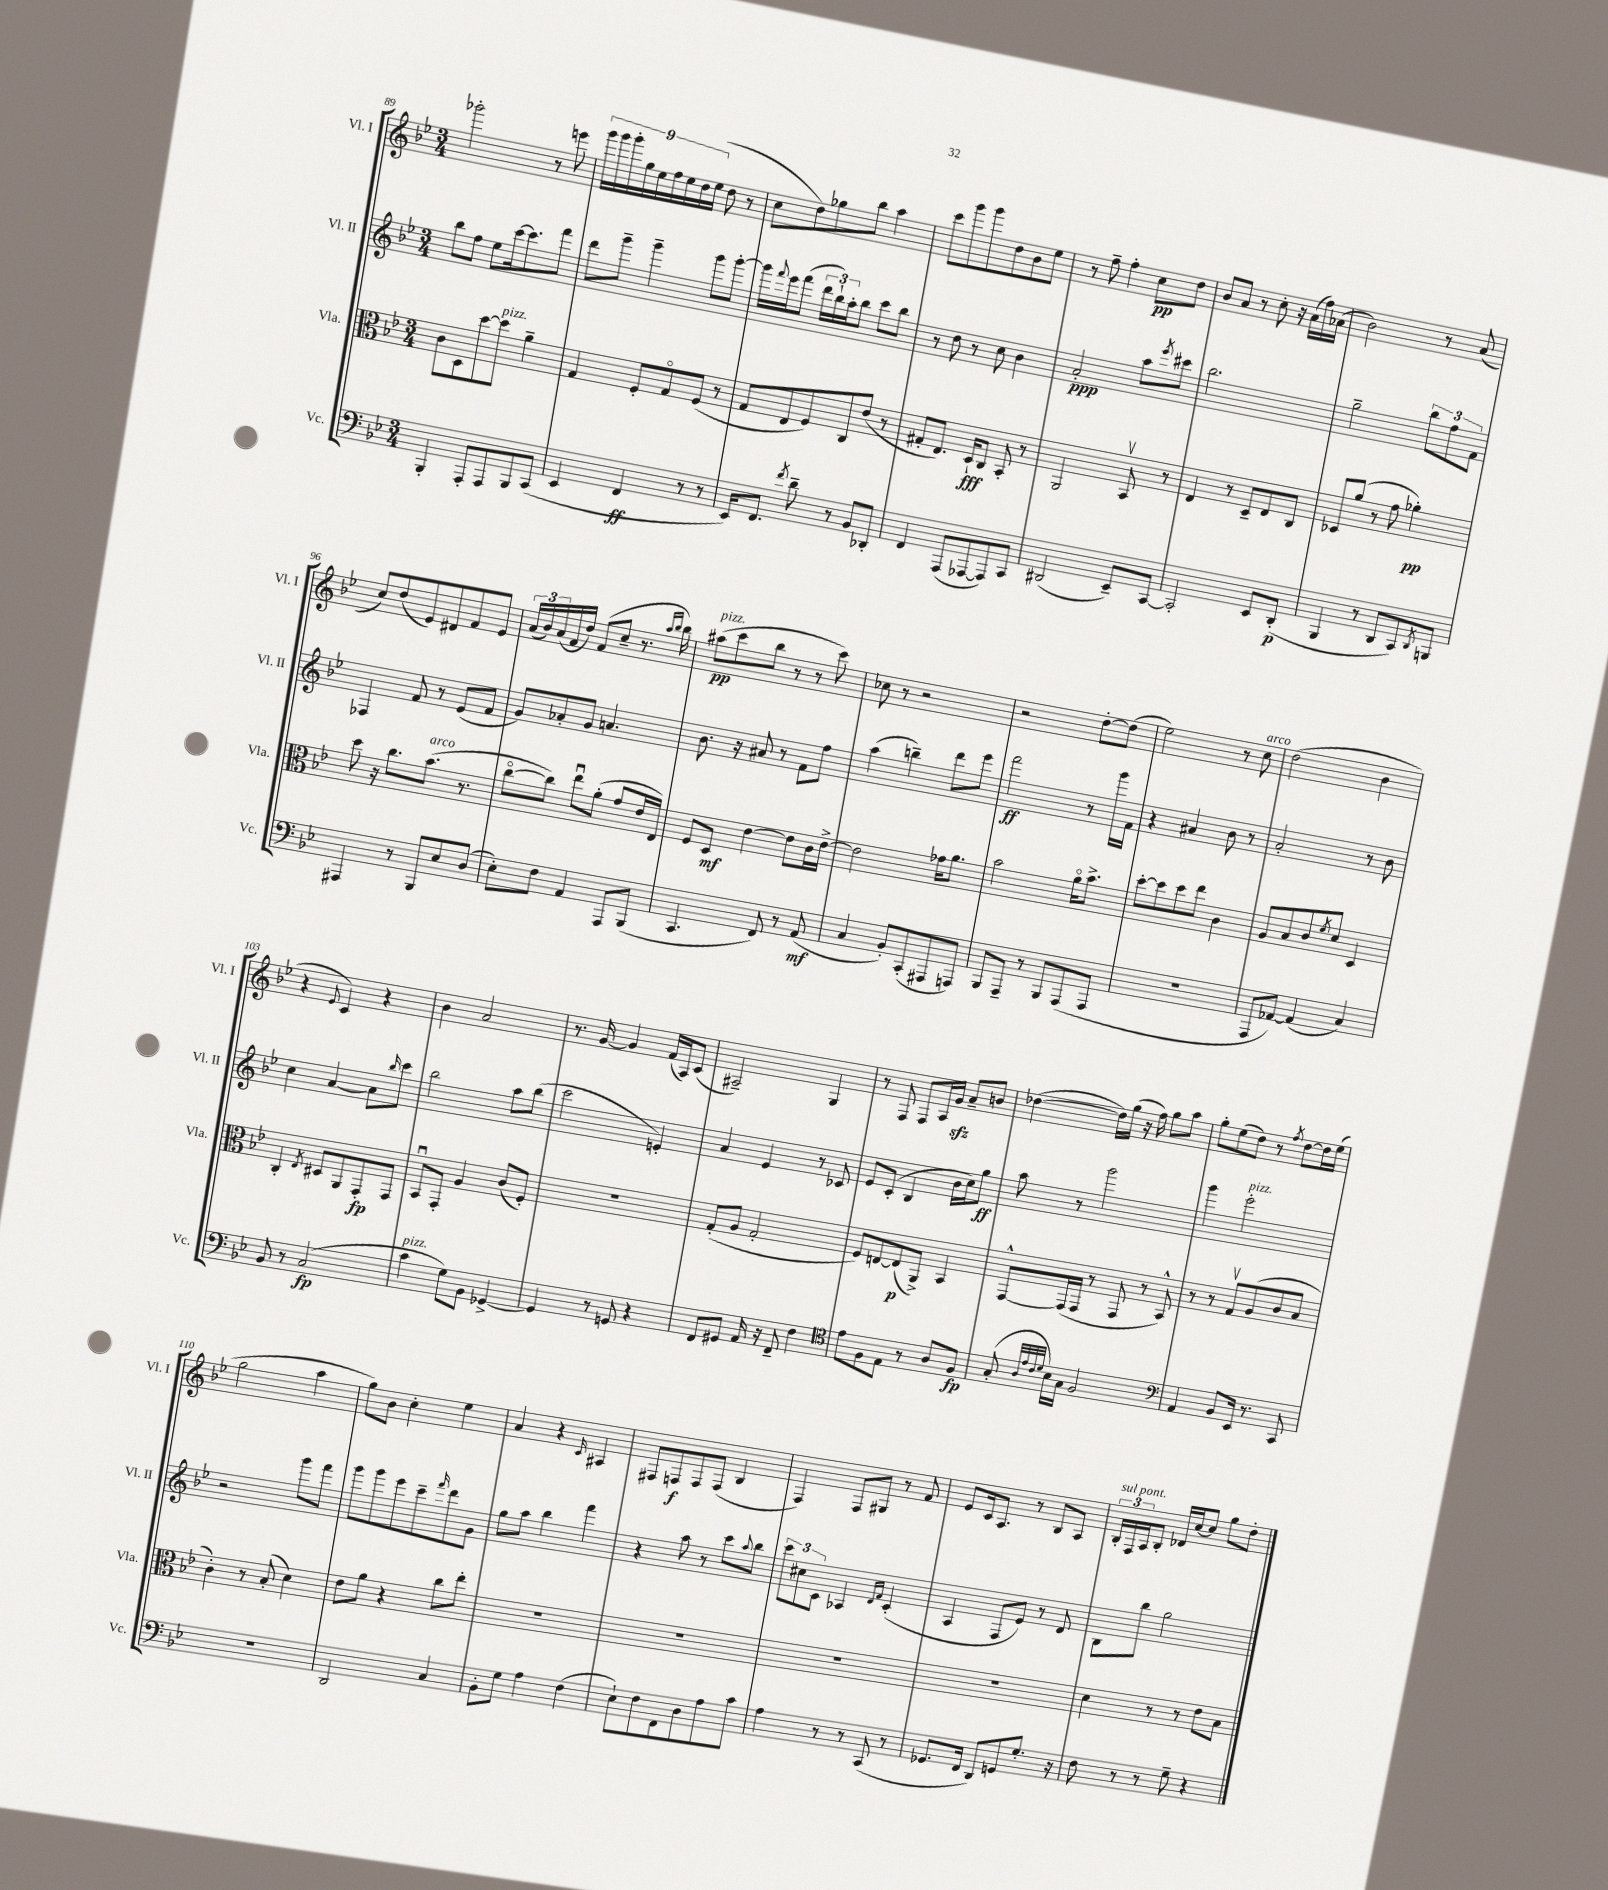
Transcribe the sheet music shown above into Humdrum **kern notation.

**kern	**kern	**kern	**kern
*staff4	*staff3	*staff2	*staff1
*clefF4	*clefC3	*clefG2	*clefG2
*k[b-e-]	*k[b-e-]	*k[b-e-]	*k[b-e-]
*M3/4	*M3/4	*M3/4	*M3/4
4BBB-'/	8c\L	8bb-\L	2ggg-'\
.	8D\	8ff\J	.
8AAA'/L	[8dd\	8ee-\L	.
8AAA/	8dd\]J	[16ccc\k	.
.	.	8.ccc\]	.
8BBB-/	4a~\	.	8r
(8CC/J	.	8fff\J	8eee\
=	=	=	=
4EE-/	4G/	8ddd\L	18ggg\LL
.	.	.	18ggg\
.	.	.	18ggg'\
.	.	8ggg~\J	.
.	.	.	18gg\
.	.	.	18ee-\
4FF/	8F'/L	4ggg~\	.
.	.	.	18ff\
.	.	.	18ee-\
.	8Go/	.	.
.	.	.	18dd\
.	.	.	(18ee-\JJ
8r	(8F/J	8ggg\L	8dd\
8r	8r	[8ggg'\J	8r
=	=	=	=
16EE-/LK)	8G/L	16ggg\]LL	8cc\L
.	.	8qqfff/	.
8.FF/J	.	16eee-\J	.
.	8E-/	(8fff\J	8dd\)
8qf/	.	.	.
8d~\	8F/)	24ddd\LL	8gg-\
.	.	24bb-`\)	.
.	.	24aa'\J	.
8r	8C/	8bb-\J	8bb-\J
8BB-/L	(8e-/J	8ccc\L	4aa\
8DD-'/J	8r	8bb-\J	.
=	=	=	=
4FF/	8G#'/L	8r	8ccc\L
.	8.E-/J)	8dd\	8ggg\
(8AAA/L	.	8r	8ggg\
.	16D`/LK	.	.
[8AAA-/	8C/J	8cc\	8dd\
8AAA-/])	8BB-'/	4b-\	8b-\
8CC/J	8r	.	8ee-\J
=	=	=	=
(2DD#/	2AA/	2a'/	8r
.	.	.	8ff~\
.	.	.	4ff'\
8EE-~/L)	8BB-v/	8aa\L	8cc\L
.	.	8qeee-/	.
[8CC/J	8r	8ccc#\J	8dd\J
=	=	=	=
2CC'/]	4E-/	2.bb-\	8b-/L
.	.	.	8a/J
.	8r	.	8r
.	8D~/L	.	8cc'\
8EE-/L	8E-/	.	16r
.	.	.	(16a\LL
(8DD'/J	8C/J	.	16ff\)
.	.	.	(16a-\JJ
=	=	=	=
4BBB-/	8D-/L	2gg~\	2b-\)
.	(8a/J	.	.
8r	8r	.	.
8DD/L	8g\	.	.
8CC/)	4a-'\)	12bb-\L	8r
.	.	12ff\	.
8qDD/	.	.	.
8BBB/J	.	.	(8a/
.	.	12f\J	.
=	=	=	=
4AAA#/	8dd\	4F-/	8cc/L)
.	16r	.	(8dd/
.	8.cc\L	.	.
8r	.	8f/	8e-/)
8BBB-/L	(8.b-\J	8r	8d#/
8E-/	.	(8e-/L	8f/
.	8.r	.	.
(8D/J	.	8f/J	8e-/J
=	=	=	=
8E-'\L)	[8cco\L	8g/L)	(24a/LL
.	.	.	24b-/)
.	.	.	(24a/
8F\J	8cc\]J)	8a-'/	16f/
.	.	.	16dd/JJ)
4AA/	8ee-u\L	8g/J	(8f/L
.	(8a'\J	4.a/	8cc~/J
8AAA/L	8g/L	.	8.r
(8BBB-/J	16e-/L	.	.
.	.	.	16qqaa/LL
.	.	.	16qqbb-/JJ
.	16E-/JJ)	.	16bb-\)
=	=	=	=
4.CC/	8F/L	8.b-\	(8aa#\L
.	8D/J	.	8ccc\
.	.	16r	.
.	[4e-\	8a#/	8bb-\J
8FF/)	.	8r	8r
8r	8e-\]L	8f\L	8r
(8AA/	16c\L	8ff\J	8ccc\)
.	[16e-^\JJ	.	.
=	=	=	=
4C/	2e-\]	(4aa\	8cc-\
.	.	.	8r
8BB-'/L)	.	4bb~\)	2r
(8CC'/	.	.	.
8AAA#/	16g-\LK	8ddd\L	.
.	8.a\J	.	.
8AAA/J)	.	8eee-\J	.
=	=	=	=
8BBB-/L	2b-\	2fff\	2r
8AAA~/J	.	.	.
8r	.	.	.
8BBB-/L	.	.	.
(8AAA/	16ao\LK	8r	[8dd'\L
.	8.b-^\J	.	.
8AAA/J	.	16ggg\LL	(8dd\]J
.	.	16f\JJ	.
=	=	=	=
2.r	[8dd'\L	4r	2ee-\)
.	8dd\]	.	.
.	8dd\	4a#/	.
.	8ee-\J	.	.
.	4c\	8b-\	8r
.	.	8r	8cc\
=	=	=	=
8AAA/L	8A/L	2a'/	(2dd\
[8AA-/J)	8B-/	.	.
(4AA-/]	8c/	.	.
.	8qf/	.	.
.	8d/J	.	.
4C/)	4D/	8r	4b-\
.	.	8b-\	.
=	=	=	=
8BB-/	4C'/	4cc\	4r
8r	.	.	.
.	8qE-/	.	8qqe-/
(2C/	8D#/L	[4a/	4c/)
.	8AA/	.	.
.	8GG'/	8a\]L	4r
.	.	16qqbb-/	.
.	8GG/J	8ccc\J	.
=	=	=	=
4c\	8BB-u/L	2bb-\	4b-\
.	8GG'/J	.	.
8G\L)	4A/	.	2a/
8BB-\J	.	.	.
[4GG-^/	(8c/L	8aa\L	.
.	8F'/J)	(8bb-\J	.
=	=	=	=
4GG-/]	2.r	2ccc\	8.r
.	.	.	[16g/
8r	.	.	4g/]
8GG/	.	.	.
4r	.	4e'/)	(16f/LL
.	.	.	16A/J)
.	.	.	(8c/J
=	=	=	=
8FF/L	(8G'/L	4a/	2A#~/)
8GG#/J	8A/J	.	.
16AA/	2G'/	4e-/	.
16r	.	.	.
8FF~/	.	.	.
4F\	.	8r	4G/
.	.	8c-/	.
=	=	=	=
*clefC4	*	*	*
8e-\L	8F/L)	8e-/L	8r
8F\	[8E/	(8c'/J	8F/
8E-\J	(8E/]	4B-/	8F/L
8r	8AA^/J)	.	16A/L
.	.	.	16g/JJ
8A/L	4BB-/	16b-\LL	8a~/L
.	.	16cc\J)	.
8F/J	.	8gg\J	8b/J
=	=	=	=
(8G'/	[8GG^^/L	8aa\	([4dd-\
32qqA/LLL	.	.	.
32qqe-/	.	.	.
32qqc/	.	.	.
32qqd/JJJ	.	.	.
16B-\LL)	(16GG/]L	8r	.
16G\JJ	16GG/JJ	.	.
2F/	8r	2ggg\	16dd-\]LL)
.	.	.	(16gg\JJ
.	8GG/	.	16r
.	.	.	16ff\)
.	8r	.	8gg\L
.	8BB-^^/)	.	8aa\J
=	=	=	=
*clefF4	*	*	*
4AA/	8r	4ggg\	8gg'\L
.	8r	.	(8ee-\
8BB-/L	8Gv/L	2eee-'\	8dd\J)
16EE-/Jk	(8A/	.	8r
8.r	.	.	.
.	.	.	8qff/
.	8c/	.	[8dd\L
8CC/	8B-/J	.	16dd\]L
.	.	.	(16ee-\JJ
=	=	=	=
2.r	4c'\)	2r	2gg\
.	8r	.	.
.	(8B-'/	.	.
.	4d\)	8ggg\L	4aa\
.	.	8fff\J	.
=	=	=	=
2DD/	8e-\L	8ggg\L	8gg\L)
.	8a\J	8ggg\	8b-\J
.	4r	8eee-\	4cc'\
.	.	8ccc~\	.
.	.	16qqfff/	.
4C/	8cc\L	8ddd\	4ee-\
.	8ee-'\J	8g\J	.
=	=	=	=
8BB-'\L	2.r	8gg\L	4a/
8G\J	.	8aa\J	.
4A\	.	4bb-\	4r
.	.	.	16qqc/
(4F\	.	4fff\	4A#/
=	=	=	=
8E-`\L)	2.r	4r	8F#/L
8F\	.	.	8F/
8FF\	.	8aa\	8F/
8D\	.	8r	(8F/J
8A\	.	8ccc\L	4B-/
.	.	8qqaa/	.
8c\J	.	8bb-\J	.
=	=	=	=
4A\	2.r	12ccc\L	4F/)
.	.	12cc#\	.
.	.	12c\J	.
8r	.	4A-/	8F/L
8r	.	.	8G#/J
.	.	16qqd/LL	.
.	.	16qqf/JJ	.
(8CC/	.	(4c'/	8r
8r	.	.	8f/
=	=	=	=
8.GG-/L	2.r	4A/	8e-/L
.	.	.	16c/k
16FF/Jk	.	.	8.A/J
8DD/L)	.	8F/L	.
8GG/	.	8e-/J)	8r
8.G'/J	.	8r	8B-/L
.	.	8d/	8A/J
16r	.	.	.
=	=	=	=
8F\	4d\	8B-\L	24B-'/LL
.	.	.	24F/
.	.	.	24A/J
8r	.	8bb-\J	8B-'/J
8r	8r	2gg\	16d-/LL
.	.	.	[16cc/J
8G~\	8r	.	8cc/]J
4r	8e-\L	.	8gg\L
.	8B-\J	.	8dd'\J
==	==	==	==
*-	*-	*-	*-
